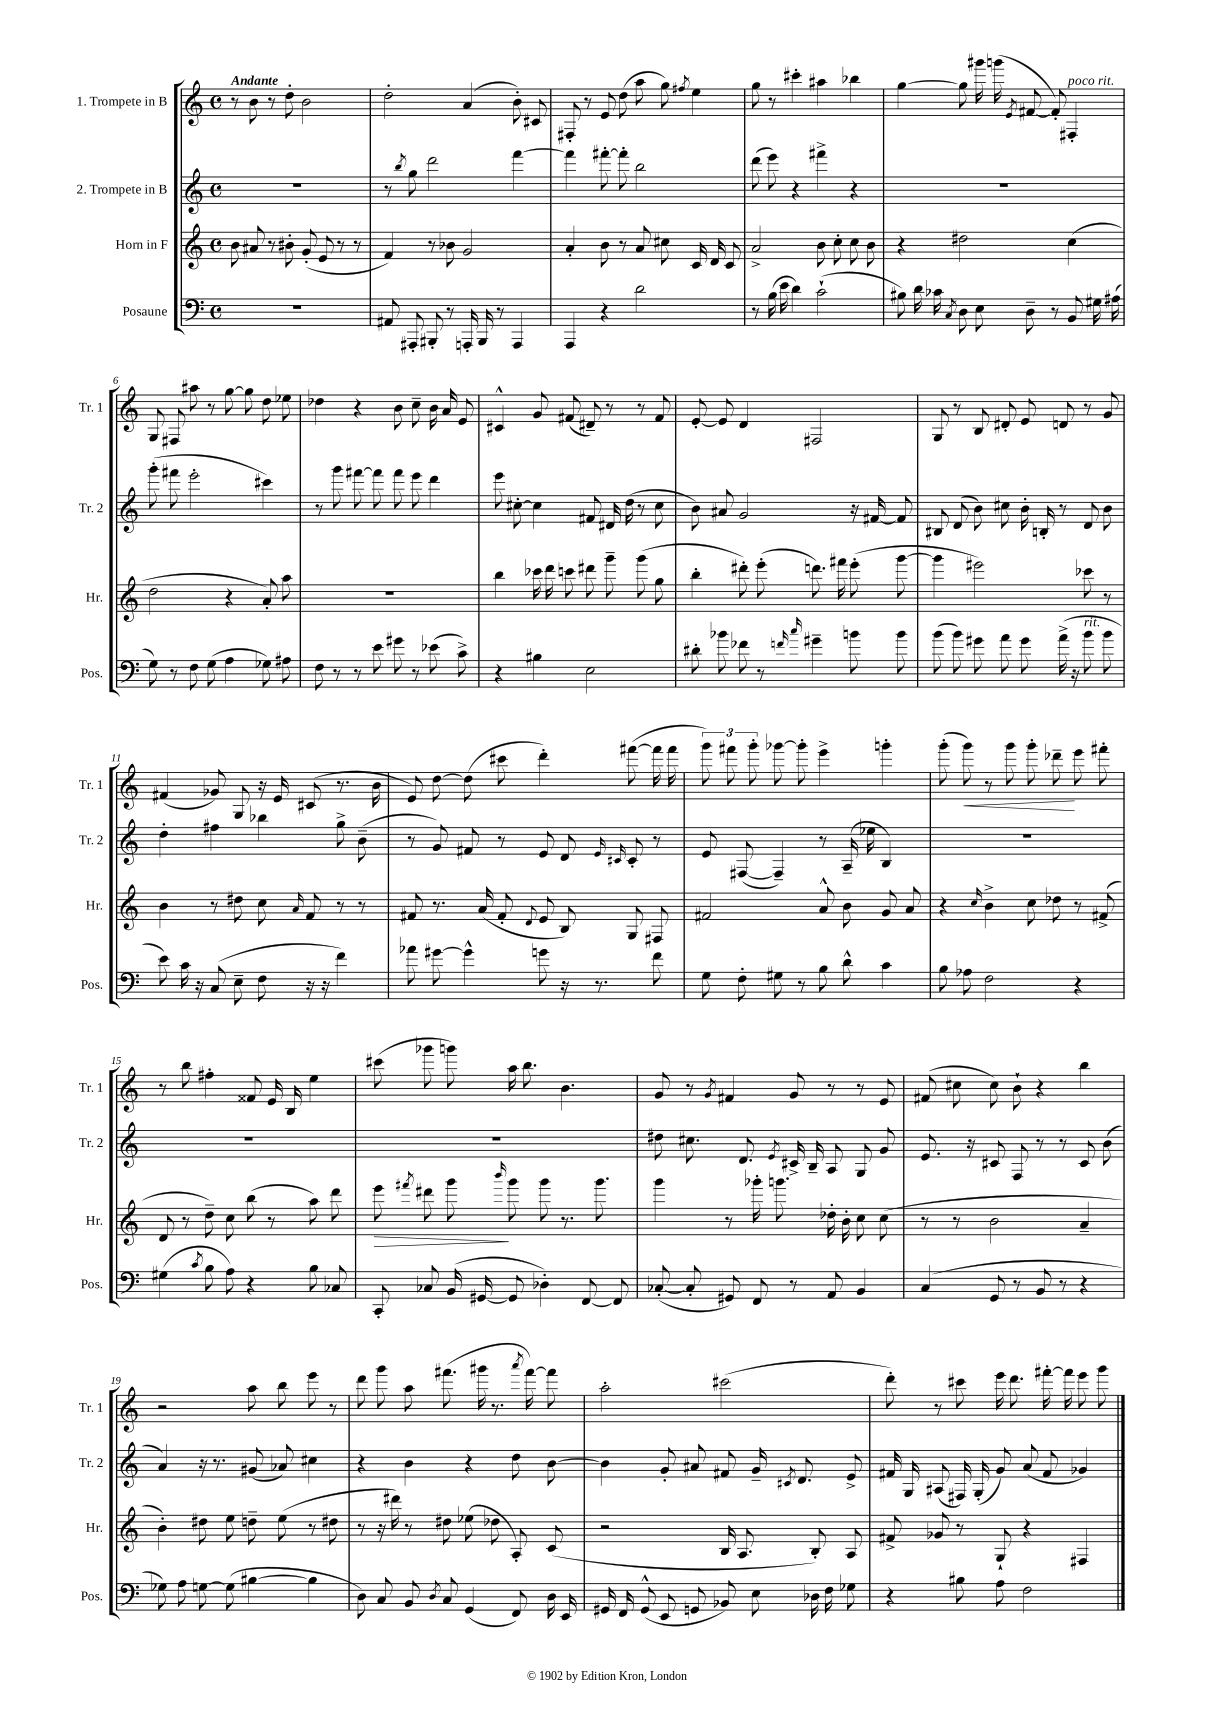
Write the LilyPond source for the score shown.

<<
\new StaffGroup <<
\new Staff = "s0" \with { instrumentName = "1. Trompete in B" shortInstrumentName = "Tr. 1" } {
    \clef treble \key c \major \defaultTimeSignature \time 4/4 \tempo "Andante"
    \autoBeamOff r8 b'8 r8 d''8-. b'2 |
    d''2-. a'4( b'8-.) cis'8 |
    fis8-. r8 e'8 d''8( a''8 g''8) \acciaccatura { fis''8 } e''4 |
    g''8 r8 cis'''4-. ais''4 bes''4 |
    g''4~ g''8 gis'''16 g'''16( \acciaccatura { e'8 } fis'8~ fis'8-.) fis4-.^\markup { \italic "poco rit." } |
    g8 fis8 ais''8 r8 g''8~ g''8 d''8 ees''8 |
    des''4 r4 b'8 c''8-- b'16 a'16 e'8 |
    cis'4-^ g'8 fis'8( dis'8--) r8 r8 fis'8 |
    e'8~-. e'8 d'4 fis2 |
    g8 r8 b8 dis'8-. e'8 d'8 r8 g'8 |
    fis'4( ges'8) g8 r16 e'16 cis'8( r8. b'16 |
    e'8) d''8~ d''8( cis'''8 d'''4-.) fis'''8~( fis'''16 fis'''16 |
    \tuplet 3/2 { g'''8) fis'''8 g'''8-. } ges'''8~ ges'''8-. e'''4-> g'''4-. |
    g'''8-.( g'''8\<) r8 g'''8 g'''8-. des'''8--\! e'''8 fis'''8-. |
    r8 b''8 fis''4-. fisis'8 e'16 b16 e''4 |
    cis'''8( ges'''8 g'''8) a''16 b''8. b'4. |
    g'8 r8 \acciaccatura { g'8 } fis'4 g'8 r8 r8 e'8 |
    fis'8( cis''8 cis''8) b'8-! r4 b''4 |
    r2 a''8 b''8 e'''8 r8 |
    d'''8 g'''8 a''8 fis'''8.( gis'''16 r8. \acciaccatura { a'''8 } fis'''16~) fis'''8 |
    a''2-. cis'''2( |
    d'''8-.) r8 cis'''8 e'''16 d'''8. fis'''16~-. fis'''16 e'''8 g'''8 \bar "|." |
}
\new Staff = "s1" \with { instrumentName = "2. Trompete in B" shortInstrumentName = "Tr. 2" } {
    \clef treble \key c \major \defaultTimeSignature \time 4/4
    \autoBeamOff R1 |
    r8 \acciaccatura { b''8 } g''8 d'''2 f'''4~ |
    f'''4 fis'''8~-. fis'''8-. b''2 |
    d'''8( e'''8) r4 fis'''4-> r4 |
    R1 |
    g'''8-.( fis'''8 e'''2-. cis'''4) |
    r8 g'''8 fis'''8~ fis'''8 fis'''8 e'''8 d'''4 |
    e'''8 cis''8~-. cis''4 fis'8 dis'16 d''16( r8 cis''8 |
    b'8) ais'8 g'2 r16 fis'16~ fis'8 |
    bis8 d'8( b'8) cis''8 b'16-. b16-. r8 d'8 b'8 |
    d''4-. fis''4 bes''4 g''8-> b'8--( |
    r8 g'8) fis'8 r8 e'8 d'8 \grace { e'16 cis'16 } cis'8-. r8 |
    e'8 fis8~( fis4--) r8 a16--( ees''16 b4) |
    R1 |
    R1 |
    R1 |
    dis''8 cis''8. d'8. \acciaccatura { e'8 } cis'16-> b16-- a8 g8 g'8 |
    e'8. r16 cis'8 f8 r8 r8 cis'8 b'8( |
    a'4) r16 r8. gis'8( aes'8) cis''4 |
    r4 b'4 r4 d''8 b'8~ |
    b'4 g'8-. ais'8 fis'8 g'16-- \acciaccatura { cis'8 } d'8. e'8-> |
    fis'16 g16 ais8( fis16) g16-.( g'8) a'8( fis'8 ges'4) \bar "|." |
}
\new Staff = "s2" \with { instrumentName = "Horn in F" shortInstrumentName = "Hr." } {
    \clef treble \key c \major \defaultTimeSignature \time 4/4
    \autoBeamOff b'8 ais'8 r8 bis'8-. g'8-.( e'8 r8 r8 |
    f'4) r8 bes'8 g'2 |
    a'4-. b'8 r8 a'8 cis''8 c'16 d'16 c'8 |
    a'2-> b'8 c''8-. c''8 b'8 |
    r4 dis''2 c''4( |
    d''2 r4 a'8-.) a''8 |
    R1 |
    b''4 ces'''16 d'''16 c'''8 dis'''8 g'''8-- g'''8( g''8 |
    b''4-. dis'''8-.) e'''8-.( d'''8.) fis'''16 e'''8-.( g'''8~ |
    g'''4 eis'''2) ces'''8 r8 |
    b'4 r8 dis''8 c''8 \grace { a'16 } f'8 r8 r8 |
    fis'8 r8. a'16( fis'8-. \appoggiatura { d'8 } e'8 b8) g8 fis8 |
    fis'2 a'8-^ b'8 g'8 a'8 |
    r4 \grace { c''16 } b'4-> c''8 des''8 r8 fis'8->( |
    d'8 r8 d''8--) c''8 b''8( r8 a''8) d'''8 |
    e'''8\> \acciaccatura { fis'''8 } dis'''8 g'''8\! \grace { b'''16 } g'''8 g'''8 r8. g'''8. |
    g'''4 r8 ges'''16-. g'''8. des''16-. b'16-. c''8 c''8( |
    r8 r8 b'2 a'4-- |
    b'4-.) dis''8 e''8 d''8-- e''8( r8 dis''8 |
    r8 r16 dis'''16) r8 dis''8 ees''8( des''8 a8-.) c'8( |
    r2 b16 a8. b8-.) a8 |
    fis'8-> ges'8 r8 g8-! r4 fis4 \bar "|." |
}
\new Staff = "s3" \with { instrumentName = "Posaune" shortInstrumentName = "Pos." } {
    \clef bass \key c \major \defaultTimeSignature \time 4/4
    \autoBeamOff R1 |
    ais,8 ais,,8-. bis,,8-. r8 a,,16-. bis,,16 r8 a,,4 |
    a,,4 r4 d'2 |
    r8 b16( e'16 d'4) c'2-!( |
    bis8) d'16 ces'16 \acciaccatura { c8 } d8 e8 d8-- r8 b,8 gis16 ais16( |
    g8) r8 f8 g8( a4 ges8) ais8 |
    f8 r8 r8 e'8 gis'8 r8 ees'8( c'8->) |
    r4 bis4 e2 |
    dis'8-. bes'8 fes'8 r8 \grace { f'16 c''16 } gis'4-- b'8 b'8 |
    b'8( b'8) gis'8 a'8 gis'8 a'16->( r16 b'8^\markup { \italic "rit." } b'8 |
    e'8) c'16 r16 c8( e8-- f8 r16 r16 f'4) |
    aes'8 gis'8~ gis'4-^ g'8 r16 r8. f'8 |
    g8 f8-. gis8 r8 b8 d'8-^ c'4 |
    b8 aes8 f2 r4 |
    gis4( \acciaccatura { c'8 } b8 a8) r4 b8 ces8 |
    c,8-. ces8 b,16( gis,16~ gis,8 des4-.) f,8~ f,8 |
    ces8~-.( ces8-. gis,8) f,8 r8 a,8 b,4 |
    c4( g,8 r8 b,8 r8 r4 |
    ges8) a8 g8~ g8( bis4~ bis4 |
    d8) c8 b,8 \acciaccatura { d8 } c8 g,4( f,8) d16 e,16 |
    gis,16 f,16 gis,8-^( e,8 g,8 bes,8) e8 des16 f16 ges8 |
    r4 bis8 a8 f2 \bar "|." |
}
>>
>>
